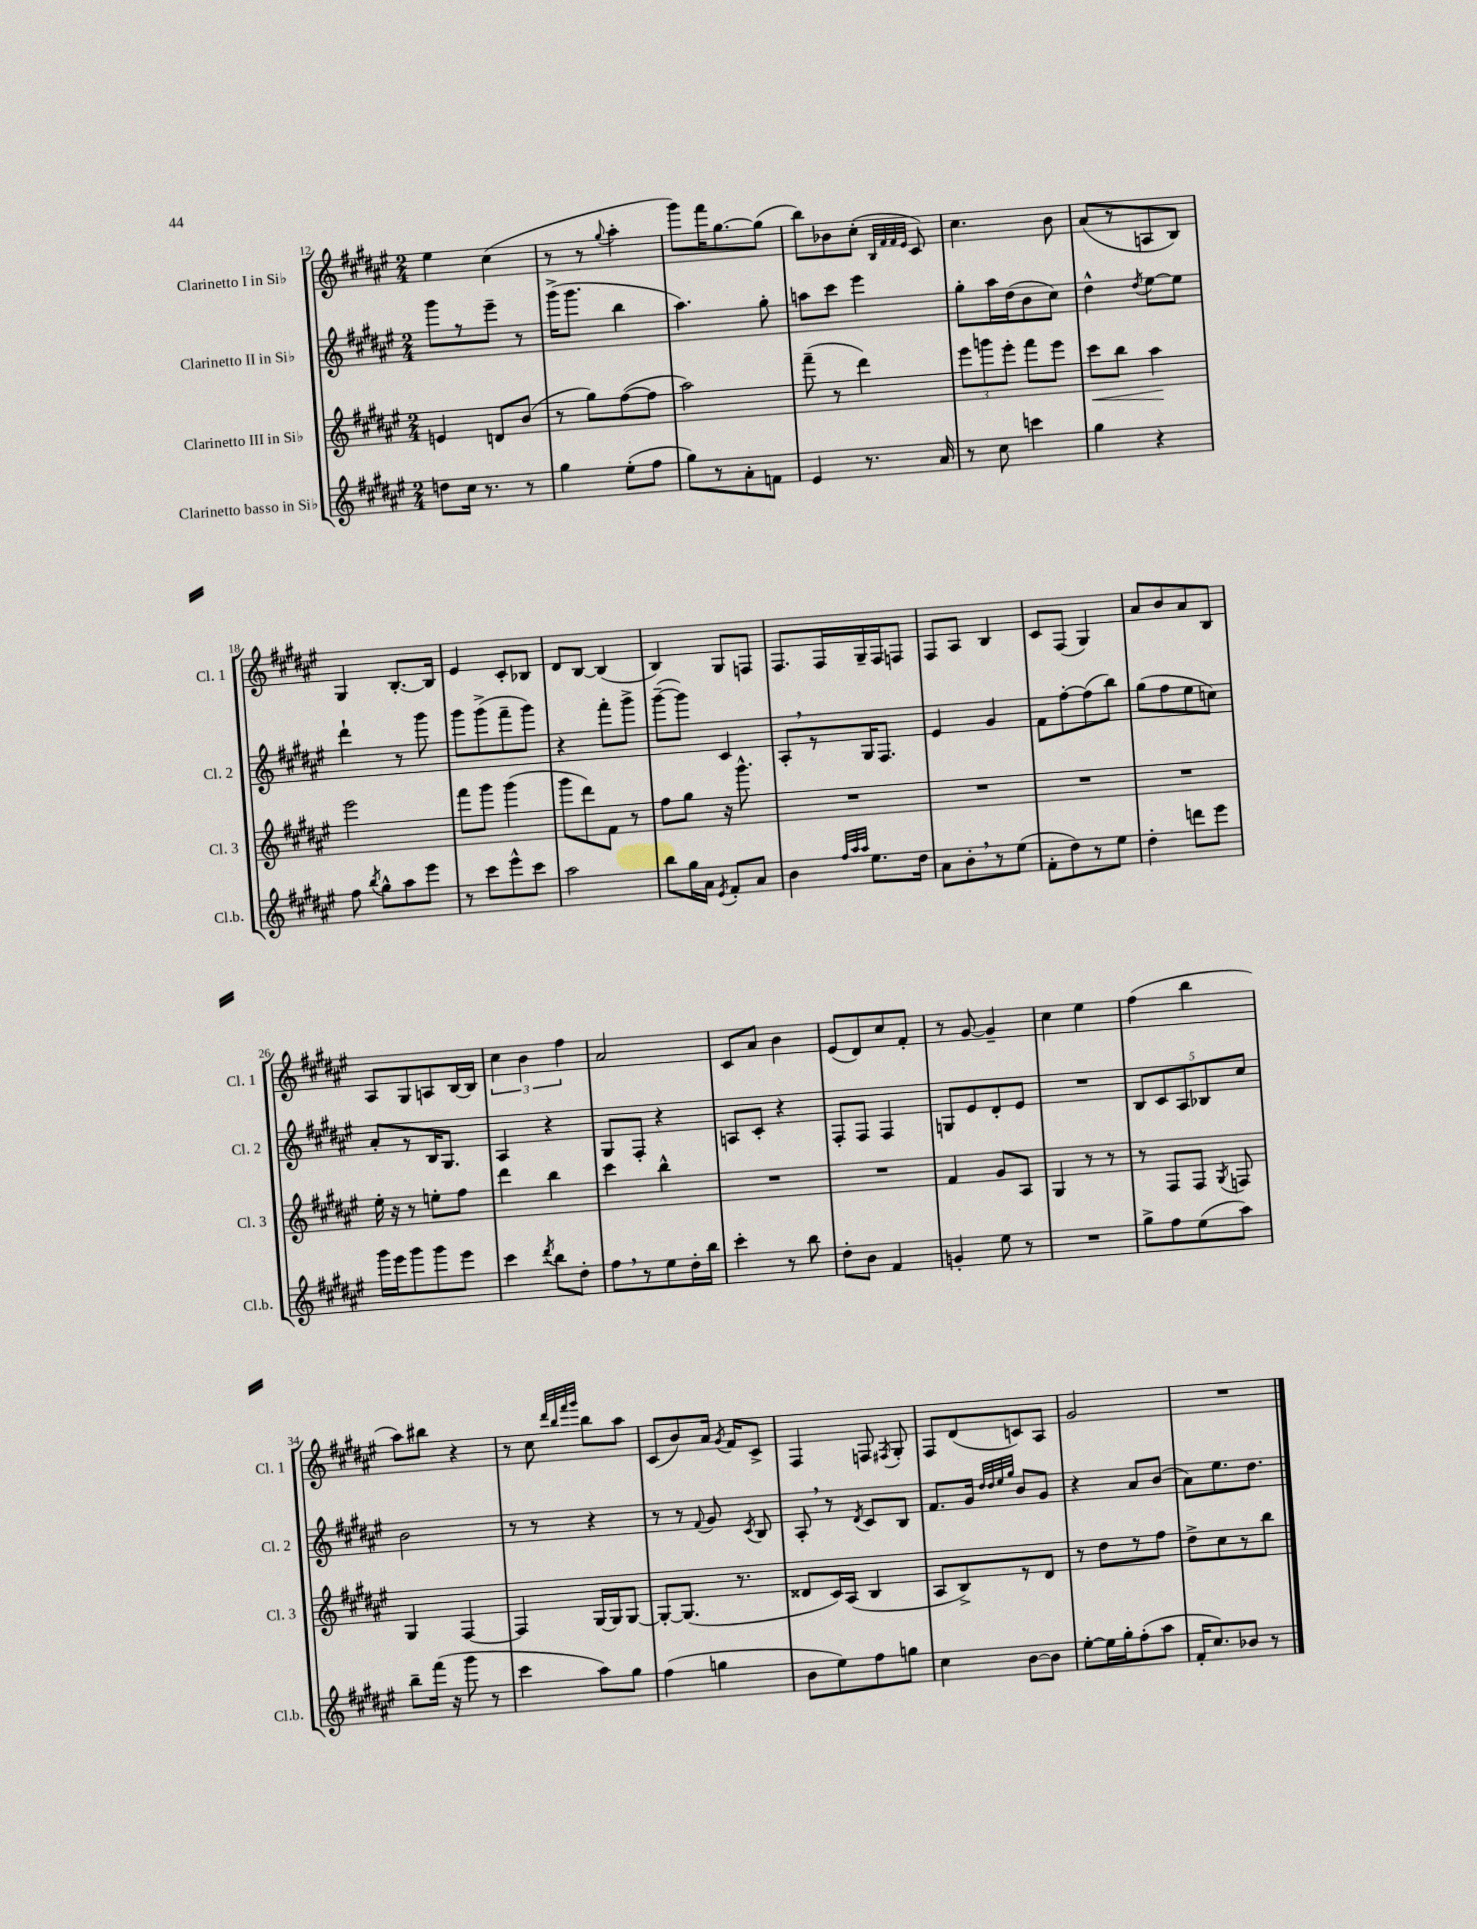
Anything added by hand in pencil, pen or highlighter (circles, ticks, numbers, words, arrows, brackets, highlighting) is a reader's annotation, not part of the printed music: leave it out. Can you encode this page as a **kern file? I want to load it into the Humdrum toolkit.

**kern	**kern	**dynam	**kern	**kern
*part4	*part3	*part3	*part2	*part1
*staff4	*staff3	*staff3	*staff2	*staff1
*I"Clarinetto basso in Si♭	*I"Clarinetto III in Si♭	*	*I"Clarinetto II in Si♭	*I"Clarinetto I in Si♭
*I'Cl.b.	*I'Cl. 3	*	*I'Cl. 2	*I'Cl. 1
*clefG2	*clefG2	*	*clefG2	*clefG2
*k[f#c#g#d#a#e#]	*k[f#c#g#d#a#e#]	*	*k[f#c#g#d#a#e#]	*k[f#c#g#d#a#e#]
*M2/4	*M2/4	*	*M2/4	*M2/4
=12	=12	=12	=12	=12
8ddn\L	4en/	.	8ggg#\L	4ee#\
16cc#\Jk	.	.	8r	.
8.r	.	.	.	.
.	8dn/L	.	8eee#~\J	(4cc#\
8r	(8b/J	.	8r	.
=13	=13	=13	=13	=13
4gg#\	8r	.	(16ggg#^\KL	8r
.	.	.	8.ggg#\J	.
.	8gg#\L)	.	.	8r
.	.	.	.	8qqgg#/
(8ee#'\L	([8ff#\	.	4bb\	4aa#'\
8ff#\J	8ff#\J]	.	.	.
=14	=14	=14	=14	=14
8gg#\L)	2aa#\)	.	4.aa#\)	8ggg#\L)
8r	.	.	.	16fff#\K
.	.	.	.	[8.gg#\
8a#'\	.	.	.	.
8fn\J	.	.	8gg#'\	(8gg#\J]
=15	=15	=15	=15	=15
4e#/	(8fff#~\	.	8aan\L	8bb\L)
.	8r	.	8ccc#\J	8b-X\
8.r	4ddd#\)	.	4eee#\	(8cc#'\J
.	.	.	.	32qqB/LLL
.	.	.	.	32qqf#/
.	.	.	.	32qqf#/
.	.	.	.	32qqe#/JJJ
.	.	.	.	8c#/)
16a#/	.	.	.	.
=16	=16	=16	=16	=16
8r	12eee#\L	.	8gg#'\L	4.cc#\
.	12gggn\	.	.	.
8cc#\	.	.	16aa#\L	.
.	12eee#'\J	.	.	.
.	.	.	(16dd#\J	.
4cccn\	8fff#\L	.	8b\	.
.	8eee#\J	.	8cc#\J)	8b\
=17	=17	=17	=17	=17
!	!	!LO:HP:b	!	!
4gg#\	8ccc#\L	<	4dd#^^\	(8a#/L
.	8bb\J	.	.	8r
.	.	.	8qdd#/	.
4r	4aa#\	.	[8ee#\L	8An/
.	.	.	8ee#\J]	8B/J)
.	.	[	.	.
!!LO:LB:g=z
=18	=18	=18	=18	=18
8ff#\	2eee#\	.	4ddd#`\	4G#/
8qbb/	.	.	.	.
8gg#^^\L	.	.	.	.
8aa#\	.	.	8r	[8.B'/L
8eee#\J	.	.	8ggg#\	.
.	.	.	.	16B/Jk]
=19	=19	=19	=19	=19
8r	8fff#\L	.	8ggg#\L	4e#/
8ccc#\L	8ggg#\J	.	(8ggg#^\	.
8eee#^^\	(4ggg#\	.	8fff#~\	8c#'/L
8ccc#\J	.	.	8ggg#\J)	8B-X/J
=20	=20	=20	=20	=20
2aa#\	8ggg#\L	.	4r	8d#/L
.	8ddd#\)	.	.	[8B/J
.	8f#\J	.	8fff#'\L	(4B/]
.	8r	.	8ggg#^\J	.
=21	=21	=21	=21	=21
8bb\L	8ff#\L	.	([8ggg#~\L	4B/)
16gg#\L	8gg#\J	.	8ggg#\J])	.
16a#\JJ	.	.	.	.
8qe#/	.	.	.	.
8f#'/L	16r	.	4c#/	8G#/L
.	8.ggg#^^\	.	.	.
8a#/J	.	.	.	8Fn/J
=22	=22	=22	=22	=22
4b\	2r	.	8A#',/L	8.F#/L
.	.	.	8r	.
.	.	.	.	16F#/L
32qqff#/LLL	.	.	.	.
32qqaa#/	.	.	.	.
32qqaa#/JJJ	.	.	.	.
8.ee#\L	.	.	16G#/K	16G#~/
.	.	.	8.F#/J	16F#/J
.	.	.	.	8Fn/J
16dd#\Jk	.	.	.	.
=23	=23	=23	=23	=23
8a#\L	2r	.	4e#/	8F#/L
8b',\	.	.	.	8A#/J
8r	.	.	4g#/	4B/
(8ee#\J	.	.	.	.
=24	=24	=24	=24	=24
8f#'\L	2r	.	8f#\L	8c#/L
8dd#\)	.	.	[8ff#'\	(8F#/J
8r	.	.	(8ff#\]	4G#/)
8ee#\J	.	.	8bb\J)	.
=25	=25	=25	=25	=25
4dd#'\	2r	.	(8gg#\L	8a#/L
.	.	.	8ff#\	8b/
8dddn\L	.	.	8ee#\	8a#/
8eee#\J	.	.	8ccn\J)	8B/J
!!LO:LB:g=z
=26	=26	=26	=26	=26
16ggg#\LL	16ee#'\	.	8a#'/L	8A#/L
16eee#\J	16r	.	.	.
8ggg#\	8r	.	8r	8G#/
8ggg#\	8een'\L	.	16B/K	8An/
.	.	.	8.G#/J	.
8eee#\J	8ff#\J	.	.	[16B/L
.	.	.	.	16B/JJ]
=27	=27	=27	=27	=27
4ccc#\	4ddd#\	.	4A#/	6cc#\
.	.	.	.	6b\
8qddd#/	.	.	.	.
8bb\L	4bb\	.	4r	.
.	.	.	.	6ff#\
8dd#'\J	.	.	.	.
=28	=28	=28	=28	=28
8ff#,\L	4ccc#\	.	8G#/L	2a#/
8r	.	.	8F#'/J	.
8ee#\	4bb^^\	.	4r	.
16dd#'\L	.	.	.	.
16bb\JJ	.	.	.	.
=29	=29	=29	=29	=29
4ccc#'\	2r	.	8An/L	8c#/L
.	.	.	8c#'/J	8a#/J
8r	.	.	4r	4b\
8bb\	.	.	.	.
=30	=30	=30	=30	=30
8dd#'\L	2r	.	8F#'/L	(8e#/L
8b\J	.	.	8F#/J	8d#/)
4f#/	.	.	4F#/	8cc#/
.	.	.	.	8f#'/J
=31	=31	=31	=31	=31
4gn'/	4f#/	.	8Gn/L	8r
.	.	.	8e#/	[8g#/
8ee#\	8g#/L	.	8d#'/	4g#~/]
8r	8A#/J	.	8e#/J	.
=32	=32	=32	=32	=32
2r	4G#/	.	2r	4cc#\
.	8r	.	.	4ee#\
.	8r	.	.	.
=33	=33	=33	=33	=33
8gg#^\L	8r	.	10B/L	(4ff#\
.	.	.	10c#/	.
8ff#\	8F#/L	.	.	.
.	.	.	10A#/	.
(8ee#\	8F#/J	.	.	4bb\
.	.	.	10B-X/	.
.	8qG#/	.	.	.
8aa#\J)	8Fn/	.	.	.
.	.	.	10cc#/J	.
!!LO:LB:g=z
=34	=34	=34	=34	=34
8bb~\L	4G#/	.	2b\	8aa#\L)
(16fff#\Jk	.	.	.	8bb#X\J
16r	.	.	.	.
8ggg#\	[4F#/	.	.	4r
8r	.	.	.	.
=35	=35	=35	=35	=35
4ccc#\	4F#/]	.	8r	8r
.	.	.	8r	8cc#\
.	.	.	.	32qqddd#/LLL
.	.	.	.	32qqbb/
.	.	.	.	32qqfff#/
.	.	.	.	32qqggg#/JJJ
8aa#\L)	[16G#/LL	.	4r	8bb\L
.	16G#/J]	.	.	.
8gg#\J	[8G#/J	.	.	8aa#\J
=36	=36	=36	=36	=36
(4ff#\	8G#'/L_	.	8r	(8c#/L
.	(8.G#/J]	.	8r	8b/)
.	.	.	8qqf#/	.
4ggn\	.	.	8g#/	16a#/Jk
.	.	.	.	8qg#/
.	8.r	.	.	16f#/KL
.	.	.	8qc#/	.
.	.	.	8B/	8c#^/J
=37	=37	=37	=37	=37
8b\L	8d##X/L	.	8A#',/	4F#/
8ee#\)	16c#/L)	.	8r	.
.	(16A#/JJ	.	.	.
.	.	.	8qd#/	.
8ff#\	4B/	.	8c#/L	8Fn/
.	.	.	.	8qF#X/
8ggn\J	.	.	8B/J	8G#'/
=38	=38	=38	=38	=38
4cc#\	8A#/L	.	8.f#/L	8F#/L
.	8B^/)	.	.	(8d#/
.	.	.	16g#/Jk	.
.	.	.	32qqdd#/LLL	.
.	.	.	32qqdd#/	.
.	.	.	32qqee#/	.
.	.	.	32qqgg#/JJJ	.
[8b\L	8r	.	8b/L	8cn/)
8b\J]	8d#/J	.	8g#/J	8A#/J
=39	=39	=39	=39	=39
[8ee#'\L	8r	.	4r	2g#/
16ee#\L]	8dd#\L	.	.	.
16gg#'\J	.	.	.	.
(8ff#'\	8r	.	8a#/L	.
8aa#\J	8ff#\J	.	(8b/J	.
=40	=40	=40	=40	=40
16f#'/KL	8dd#^\L	.	8a#\L)	2r
8.cc#/)	.	.	.	.
.	8cc#\	.	8.ee#\	.
8b-X/J	8r	.	.	.
.	.	.	8.dd#\J	.
8r	8bb\J	.	.	.
==	==	==	==	==
*-	*-	*-	*-	*-
